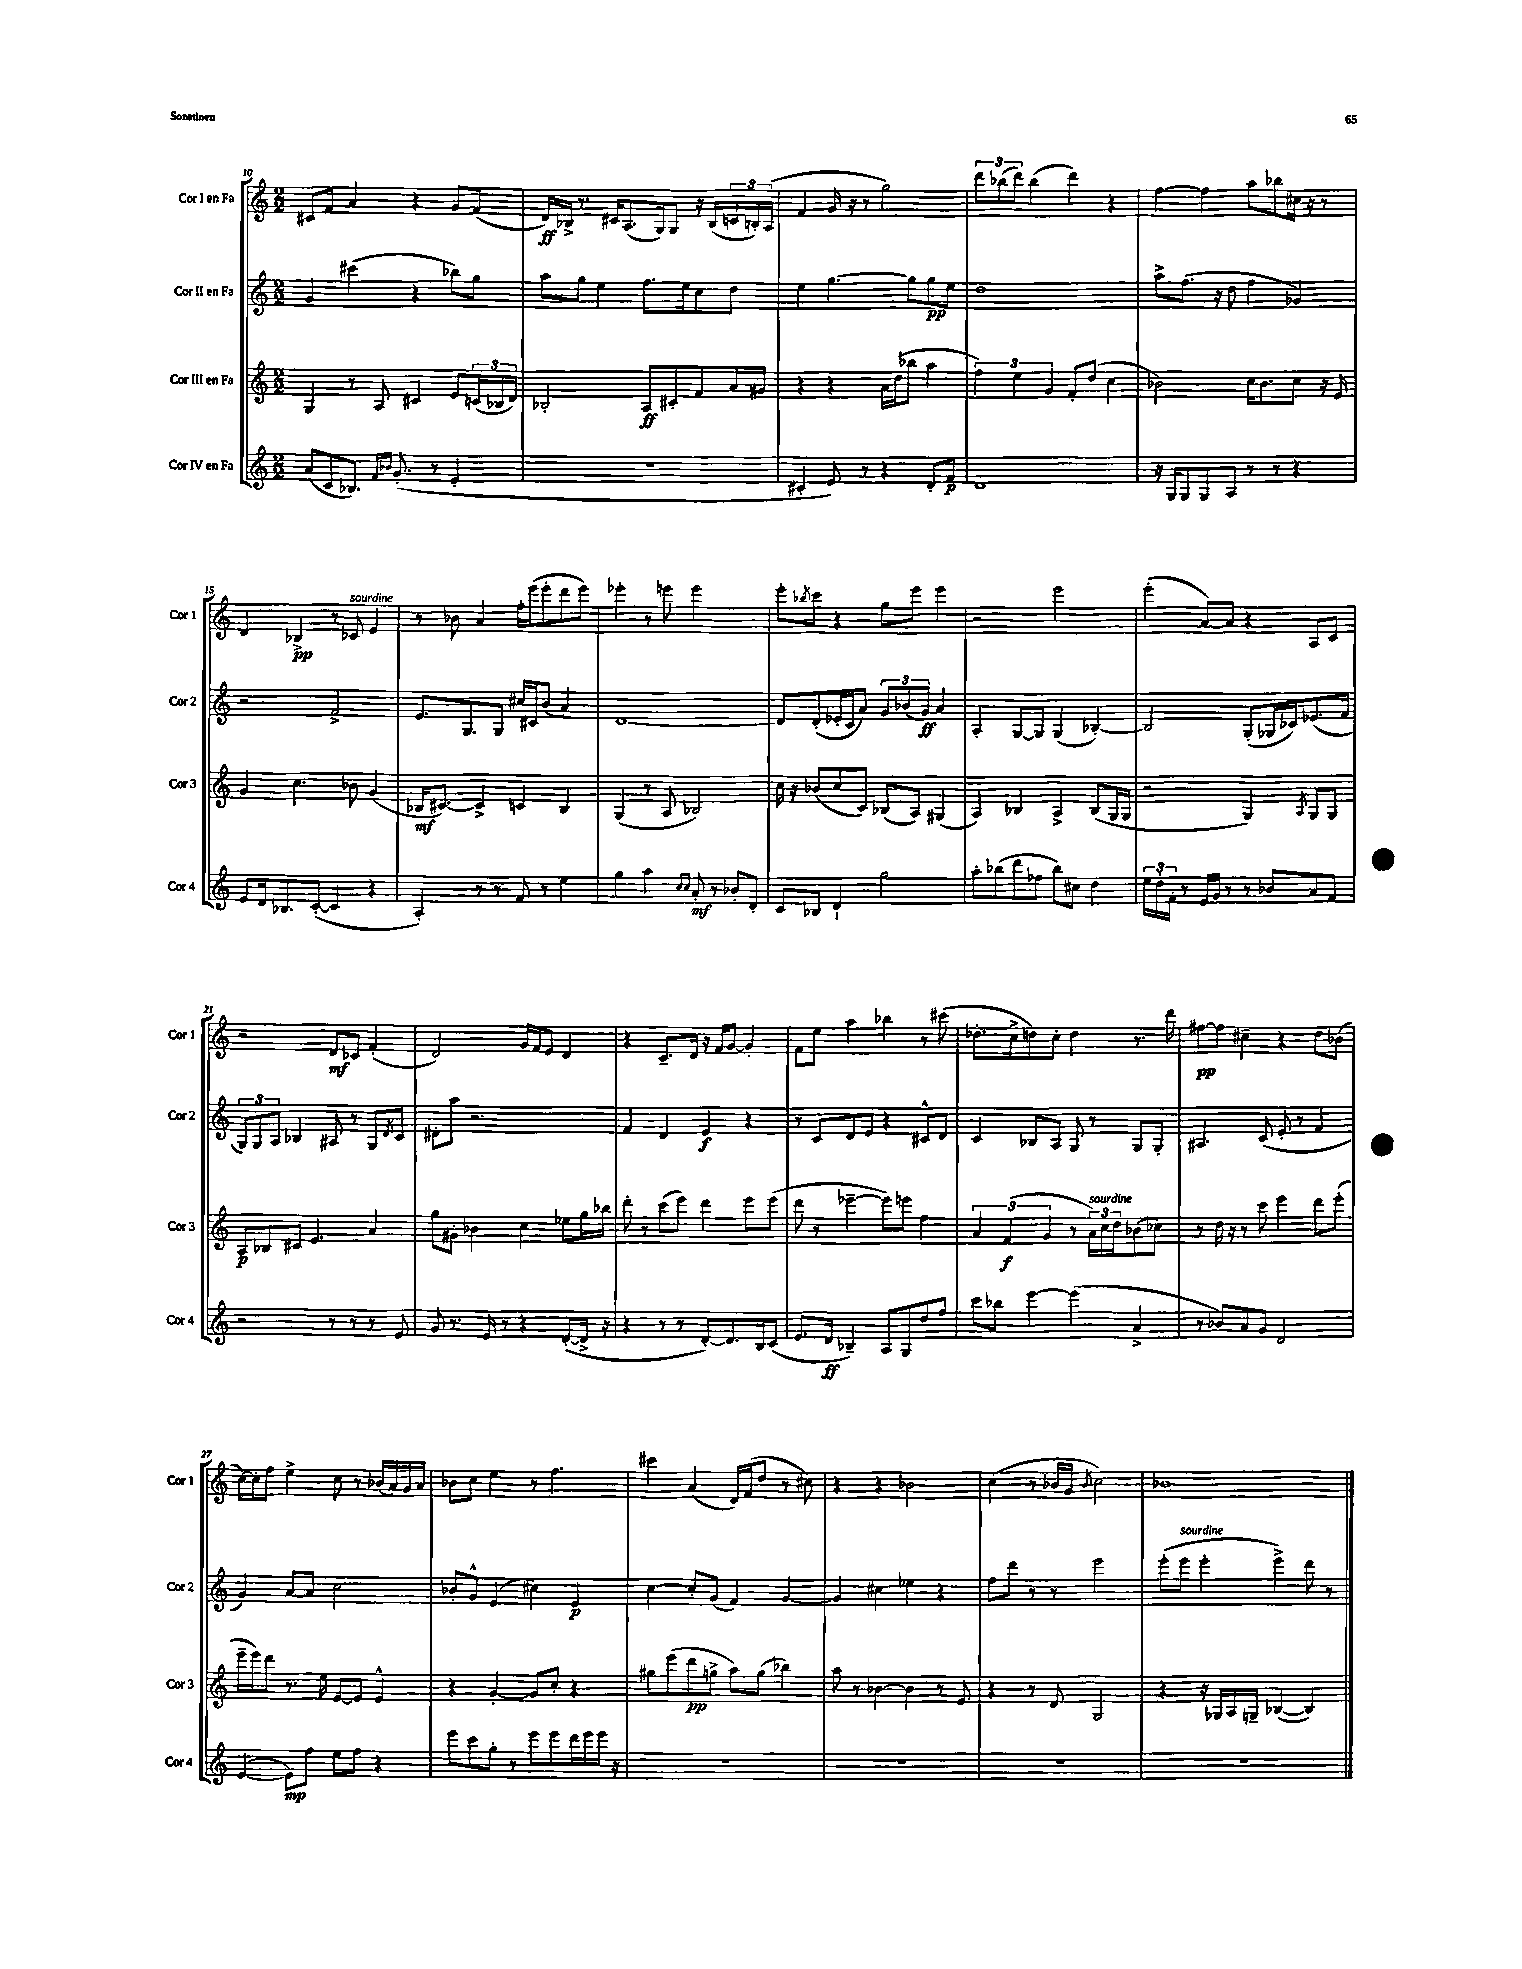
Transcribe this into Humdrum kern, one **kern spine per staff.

**kern	**kern	**kern	**kern
*staff4	*staff3	*staff2	*staff1
*clefG2	*clefG2	*clefG2	*clefG2
*k[]	*k[]	*k[]	*k[]
*M2/2	*M2/2	*M2/2	*M2/2
(8a	4G	4g	8c#
8c	.	.	8f
8.B-)	8r	(4ccc#	4a
.	8A	.	.
16qqf	.	.	.
16qqb-	.	.	.
(8.g'	.	.	.
.	4c#	4r	4r
8r	.	.	.
4e'	8e	8bb-)	8g
.	(24c	8gg	(8f
.	24B-	.	.
.	24d)	.	.
=	=	=	=
1r	2B-'	8aa	16d)
.	.	.	16B-^
.	.	8gg	8.r
.	.	4ee	.
.	.	.	16c#
.	.	.	(8.A
.	8A	8.ff	.
.	.	.	16G)
.	8c#'	.	8G
.	.	16ee	.
.	8f	8cc	16r
.	.	.	(16B-
.	16a	8dd	24c
.	.	.	24B')
.	16g#	.	.
.	.	.	(24A
=	=	=	=
4c#'	4r	4ee	4f
8e)	4r	[4.gg	16g
.	.	.	16r
8r	.	.	8r
4r	16a	.	2gg)
.	(16dd	.	.
.	8bb-	8gg]	.
8d'	4aa	8gg	.
8f	.	8ee	.
=	=	=	=
1d	6ff)	1dd	12ddd
.	.	.	(12bb-
.	6ee	.	12ddd)
.	.	.	(4bb-
.	6g	.	.
.	8f'	.	4ddd)
.	(8dd	.	.
.	4cc	.	4r
=	=	=	=
16r	2b-)	8aa^	[4ff
16G	.	.	.
8G	.	(8.ff	.
8G	.	.	4ff]
.	.	16r	.
8A	.	8dd	.
8r	16cc	4ff	8aa
.	8.b-	.	.
8r	.	.	8bb-
4r	8cc	4g-)	16cc#
.	.	.	16r
.	16r	.	8r
.	16e	.	.
=	=	=	=
8e	4g	2r	4d
16d	.	.	.
8.B-	.	.	.
.	4.cc	.	4B-^
([8c'	.	.	.
4c]	.	2f^	8r
.	8b-	.	8c-
4r	(4g	.	4e
=	=	=	=
4A')	16B-	8.e	8r
.	[8.c#)	.	.
.	.	.	8b-
.	.	8.G	.
8r	4c#^]	.	4a
8r	.	8G	.
8f	4c	16cc#	16ff'
.	.	16c#	(16eee
8r	.	(8b	8eee'
4ee	4B-	4a)	8ddd
.	.	.	8eee)
=	=	=	=
4gg	(4G	[1d	4eee-'
4aa	8r	.	8r
.	8A	.	8eee
16qqcc	.	.	.
16qqcc	.	.	.
8a'	2B-)	.	2eee
8r	.	.	.
8b-'	.	.	.
8d'	.	.	.
=	=	=	=
8c	16cc	8d]	8eee'
.	16r	.	.
.	.	.	8qbb-
8B-	(8b-	(8d'	8ccc
4d`	8cc	16e-'	4r
.	.	16c	.
.	8c)	8a)	.
2gg	(8B-	12g	8gg
.	.	(12b-	.
.	8A)	.	8eee
.	.	12g)	.
.	(4G#	4a	4eee
=	=	=	=
8aa'	4A)	4A'	2r
(8bb-	.	.	.
8ddd	4B-	[8G	.
8ff-	.	8G]	.
8bb-)	4A^	(4G	2eee
8cc#	.	.	.
4dd	(8B-	[4B-')	.
.	16G	.	.
.	16G	.	.
=	=	=	=
24ee	2r	2B-]	(4eee'
24dd'	.	.	.
24f'	.	.	.
8r	.	.	.
16e	.	.	[8a)
16g	.	.	.
8r	.	.	8a]
8r	4G)	(8G'	4r
8b-	.	16G-	.
.	.	16c-)	.
.	8qA	.	.
8a	8G	(8.e-	8A
8f	8G	.	8c
.	.	16f	.
=	=	=	=
2r	8A	12G)	2r
.	.	12G	.
.	8B-	.	.
.	.	12A	.
.	8c#	4B-	.
.	4.e	.	.
8r	.	8A#	8d
8r	.	8r	8c-
8r	4a	8G	(4f'
.	.	8qd	.
8e	.	8c	.
=	=	=	=
8g	8gg	8d#'	2d)
8.r	8g#'	8aa	.
.	4b-	2.r	.
16e	.	.	.
8r	.	.	.
4r	4cc	.	16g
.	.	.	16f
.	.	.	8e
([8d'	8ee-	.	4d
16d^]	16gg	.	.
16r	16bb-	.	.
=	=	=	=
4r	8ddd'	4f	4r
.	8r	.	.
8r	(8ccc	4d	8.c~
8r	8eee)	.	.
.	.	.	16d
[8d')	4ddd	4e	16r
.	.	.	16f
8.d]	.	.	[8g
.	8eee	4r	4g']
16B	.	.	.
(8c	(8eee	.	.
=	=	=	=
8.e	8ddd	8r	8f
.	8r	8c	8ee
16d	.	.	.
4B-~)	[4eee-~	8d	4aa
.	.	8e	.
8A	8eee-])	4r	4bb-
8G	8eee	.	.
8dd	4ff	8c#^^	8r
8ff	.	8d	(8ccc#
=	=	=	=
8ccc	6a	4c	8.dd-'
8bb-	.	.	.
.	(6f	.	.
.	.	.	16cc^
[4eee	.	8B-	8dd)
.	6g	.	.
.	.	8A	8cc'
(4eee]	8r	8G	4dd
.	24a)	8r	.
.	24cc	.	.
.	24dd	.	.
4a^	(8b-	8G	8.r
.	8cc-)	8G'	.
.	.	.	16ddd
=	=	=	=
8r	8r	4.A#	[8ff#
8b-)	16dd	.	8ff#]
.	16r	.	.
8a	8r	.	4cc#~
8g	8ccc	(8c	.
2d	4eee	8e'	4r
.	.	8r	.
.	8ddd	4f	8dd
.	(8eee'	.	(8b-
=	=	=	=
([4e	16eee~	4g)	[16cc)
.	16eee)	.	16cc']
.	8ddd	.	8ff
8e])	8.r	[8a	4ee^
8ff	.	8a]	.
.	16ee	.	.
8ee	[8e	2cc	8cc
8ff	8e]	.	8r
4r	4e^^	.	(16b-
.	.	.	16a)
.	.	.	16g
.	.	.	16a
=	=	=	=
8eee	4r	8b-'	8b-
8ccc	.	8g^^	8cc
8gg'	[4g'	(4e	4ee
8r	.	.	.
8eee	8g]	4cc#)	8r
8eee	8cc'	.	4.ff
16ddd	4r	4e	.
16eee	.	.	.
16eee	.	.	.
16r	.	.	.
=	=	=	=
1r	8gg#	[4cc	4ccc#
.	(8eee	.	.
.	8ddd	8cc']	(4a
.	8gg^	(8g	.
.	8aa)	4f)	16d)
.	.	.	(16f
.	(8gg	.	8dd
.	4bb-)	[4g	8r
.	.	.	8cc#)
=	=	=	=
1r	8aa	4g]	4r
.	8r	.	.
.	[4b-	4cc#	4r
.	4b-]	4ee-	2b-
.	8r	4r	.
.	8e	.	.
=	=	=	=
1r	4r	8ff	(4cc
.	.	8ddd	.
.	8r	8r	8r
.	8d	8r	16b-
.	.	.	16g
.	.	.	8qb-
.	2G	2eee	2cc)
=	=	=	=
1r	4r	(8eee'	1b-
.	.	8eee	.
.	16r	4eee'	.
.	16G-	.	.
.	16A	.	.
.	16G~	.	.
.	([4B-	4eee^)	.
.	4B-])	8ddd	.
.	.	8r	.
==	==	==	==
*-	*-	*-	*-
